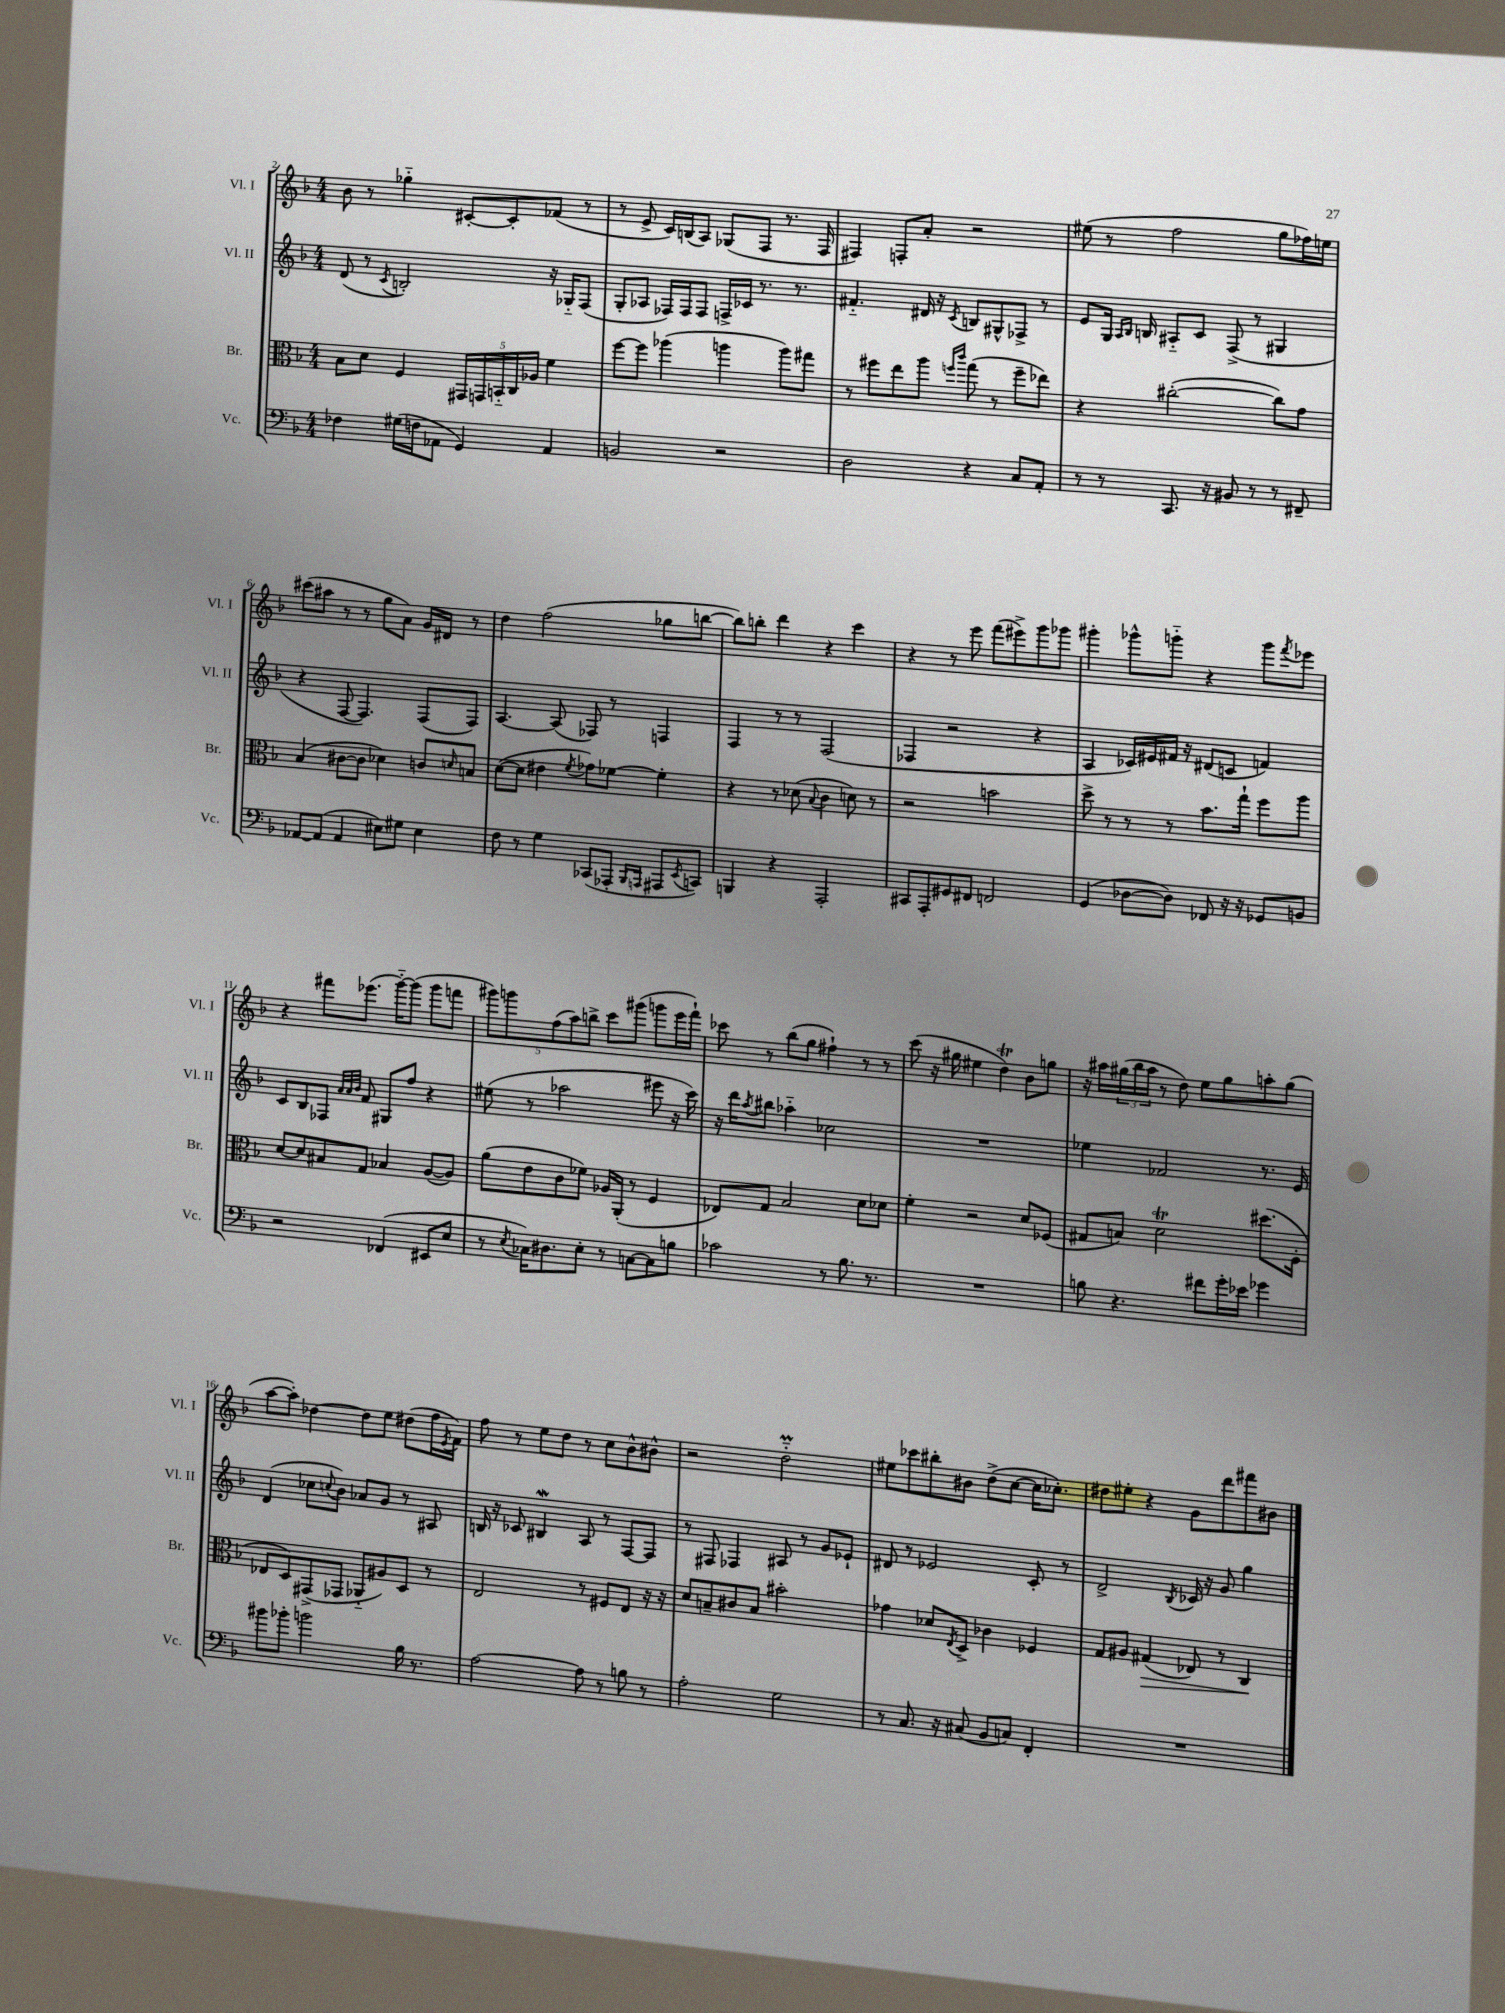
<<
\new StaffGroup <<
\new Staff = "s0" \with { instrumentName = "Vl. I" shortInstrumentName = "Vl. I" } {
    \clef treble \key f \major \numericTimeSignature \time 4/4
    bes'8 r8 ges''4-_ cis'8~-. cis'8-. fes'8( r8 |
    r8 e'8-> c'16) b16( a8) ges8( f8 r8. f16 |
    fis4) f8-. a'8-. r2 |
    eis''8( r8 f''2 g''8 fes''16) e''16 |
    cis'''8( ais''8 r8 r8 g''8 a'8) g'16 dis'16 r8 |
    d''4 f''2( ges''8 b''8~ |
    b''8) b''8-. d'''4 r4 c'''4 |
    r4 r8 e'''8 f'''8( eis'''8->) g'''8 ges'''8 |
    gis'''4-. ges'''8-^ g'''8-_ r4 g'''8 \acciaccatura { f'''8 } ees'''8 |
    r4 fis'''8 ees'''8.( g'''16~-_) g'''8( g'''8 f'''8 |
    \tuplet 5/4 { gis'''8) g'''8 f''8( a''8) b''8-> } c'''8 gis'''8( g'''8 e'''16 f'''16-!) |
    ces'''8 r8 bes''8( g''8 fis''4-!) r8 r8 |
    c'''8( r16 gis''16 eis''4 d''4\trill) bes'8 g''8 |
    r16 ais''16 \tuplet 3/2 { gis''16( bes''16 ais''16 } r8 d''8) e''8 gis''8 a''8-. gis''8( |
    a''8~ a''8-.) des''4~ des''8 e''8 dis''8( f''16 \acciaccatura { e'8 } f'16) |
    f''8 r8 e''8 d''8 r8 c''8 bes'8-^ bis'8-^ |
    r2 d''2-_\prall |
    eis''8 ces'''8 bis''8-. bis'8 d''8->( c''8~ c''16 ces''8.-.) |
    dis''8 eis''8-. r4 g'8 d'''8 fis'''8 bis'8 \bar "|." |
}
\new Staff = "s1" \with { instrumentName = "Vl. II" shortInstrumentName = "Vl. II" } {
    \clef treble \key f \major \numericTimeSignature \time 4/4
    d'8( r8 \acciaccatura { c'8 } b2-.) r16 ges16-_ f8( |
    g8-. aes8 fes16) fes16 fes8 f16-> ces'16 r8. r8. |
    fis'4.-_ dis'16 r16 \acciaccatura { c'8 } b8 gis8-^ fes8-> r8 |
    e'8 g16 \grace { a16 bes16 } b16 ais8-_ c'8 f8->( r8 gis4 |
    r4 f8~ f4.) f8( f8) |
    a4.~ a8( fes8) r8 f4 |
    f4 r8 r8 f2( |
    fes4 r2 r4 |
    a4 ces'16) eis'16 fis'16 r16 dis'8( c'8 f'4) |
    c'8 bes8 fes8 \grace { a'32 a'32 bes'32 } f'8 gis8 f''8 r4 |
    eis''8( r8 aes''2 eis'''8 r16 c'''16) |
    r16 d'''16 \acciaccatura { a''8 } bis''8 aes''4-_ ces''2 |
    R1 |
    ees''4 fes'2 r8. e'16 |
    d'4( ces''8 \appoggiatura { c''8 } bes'8) aes'8 g'8 r8 ais8 |
    b16 r16 ces'8 bis4\mordent a8 r8 f8~ f8 |
    r8 fis8 fes4 ais8 r8 g'8 ees'8-! |
    dis'8 r8 ees'2 c'8-. r8 |
    d'2-> \acciaccatura { bes8 } ces'16 r16 g'8 g''4 \bar "|." |
}
\new Staff = "s2" \with { instrumentName = "Br." shortInstrumentName = "Br." } {
    \clef alto \key f \major \numericTimeSignature \time 4/4
    bes8 d'8 f4 \tuplet 5/4 { gis,16 g,16 b,16-_ c16 aes16 } f'4 |
    f''8~ f''8 aes''4( a''4 a''8) gis''8 |
    r8 fis''8 e''8 a''8 \grace { f''16 c'''16 } g''8( r8 f''8-- ees''8) |
    r4 cis''2~-.( cis''8) g'8 |
    bes4( cis'8~ cis'8 des'4) c'8 \grace { d'16 } b8 |
    d'8~( d'8 eis'4 \acciaccatura { f'8 } ges'8) fes'8~ fes'4-. |
    r4 r8 des'8( \appoggiatura { bes8 } c'4 d'8) r8 |
    r2 b'2 |
    d''8-> r8 r8 r8 bes'8. g''16-! f''8 a''8 |
    d'8~ d'8 bis8 g8 bes4 a8~( a8) |
    a'8( e'8 c'8 fes'8) aes16 a,16-.( r8 f4 |
    ees8) g8 bes2 d'8 des'8 |
    f'4-. r2 d'8 fes8( |
    gis8 b8) d'2\trill dis''8.( f16-. |
    ees8 d8) gis,8->( ges,8 aes,8-_ ais8) d8 r8 |
    e2 r8 fis8 e8 r16 r16 |
    d'8 b8-- cis'8 b8 bis'2-. |
    ges'4 des'8 \acciaccatura { e8 } d8-> ces'4 fes4 |
    g8 ais8 gis4\>( ees8) r8 c4\! \bar "|." |
}
\new Staff = "s3" \with { instrumentName = "Vc." shortInstrumentName = "Vc." } {
    \clef bass \key f \major \numericTimeSignature \time 4/4
    fes4 gis16( f16 aes,8 g,4) aes,4 |
    b,2 r2 |
    d2 r4 c8 a,8-. |
    r8 r8 c,8. r16 bis,8 r8 r8 fis,8-- |
    aes,8~ aes,8( aes,4 eis8) gis8 eis4 |
    f8 r8 g4 ces,8( aes,,8-. \grace { bes,,16 a,,16 } ais,,8 \acciaccatura { e,8 } c,8) |
    b,,4 r4 a,,2-. |
    cis,8 a,,8-. gis,8 fis,8 f,2 |
    g,4( des8~ des8) fes,8 r16 r16 ges,8 b,8 |
    r2 fes,4( eis,8 e8 |
    r8 \acciaccatura { e8 } ces16) dis8. e8-. r8 c8~ c8 b8 |
    ces'2 r8 bes8. r8. |
    R1 |
    b8 r4. fis'8 g'16-. ees'16 ges'4 |
    bis'8 bes'8-. b'2 bes16 r8. |
    a2~ a8 r8 b8 r8 |
    a2-. g2 |
    r8 c8. r16 cis8( bes,8 c8) f,4-. |
    R1 \bar "|." |
}
>>
>>
\layout { \context { \Score currentBarNumber = #2 } }
